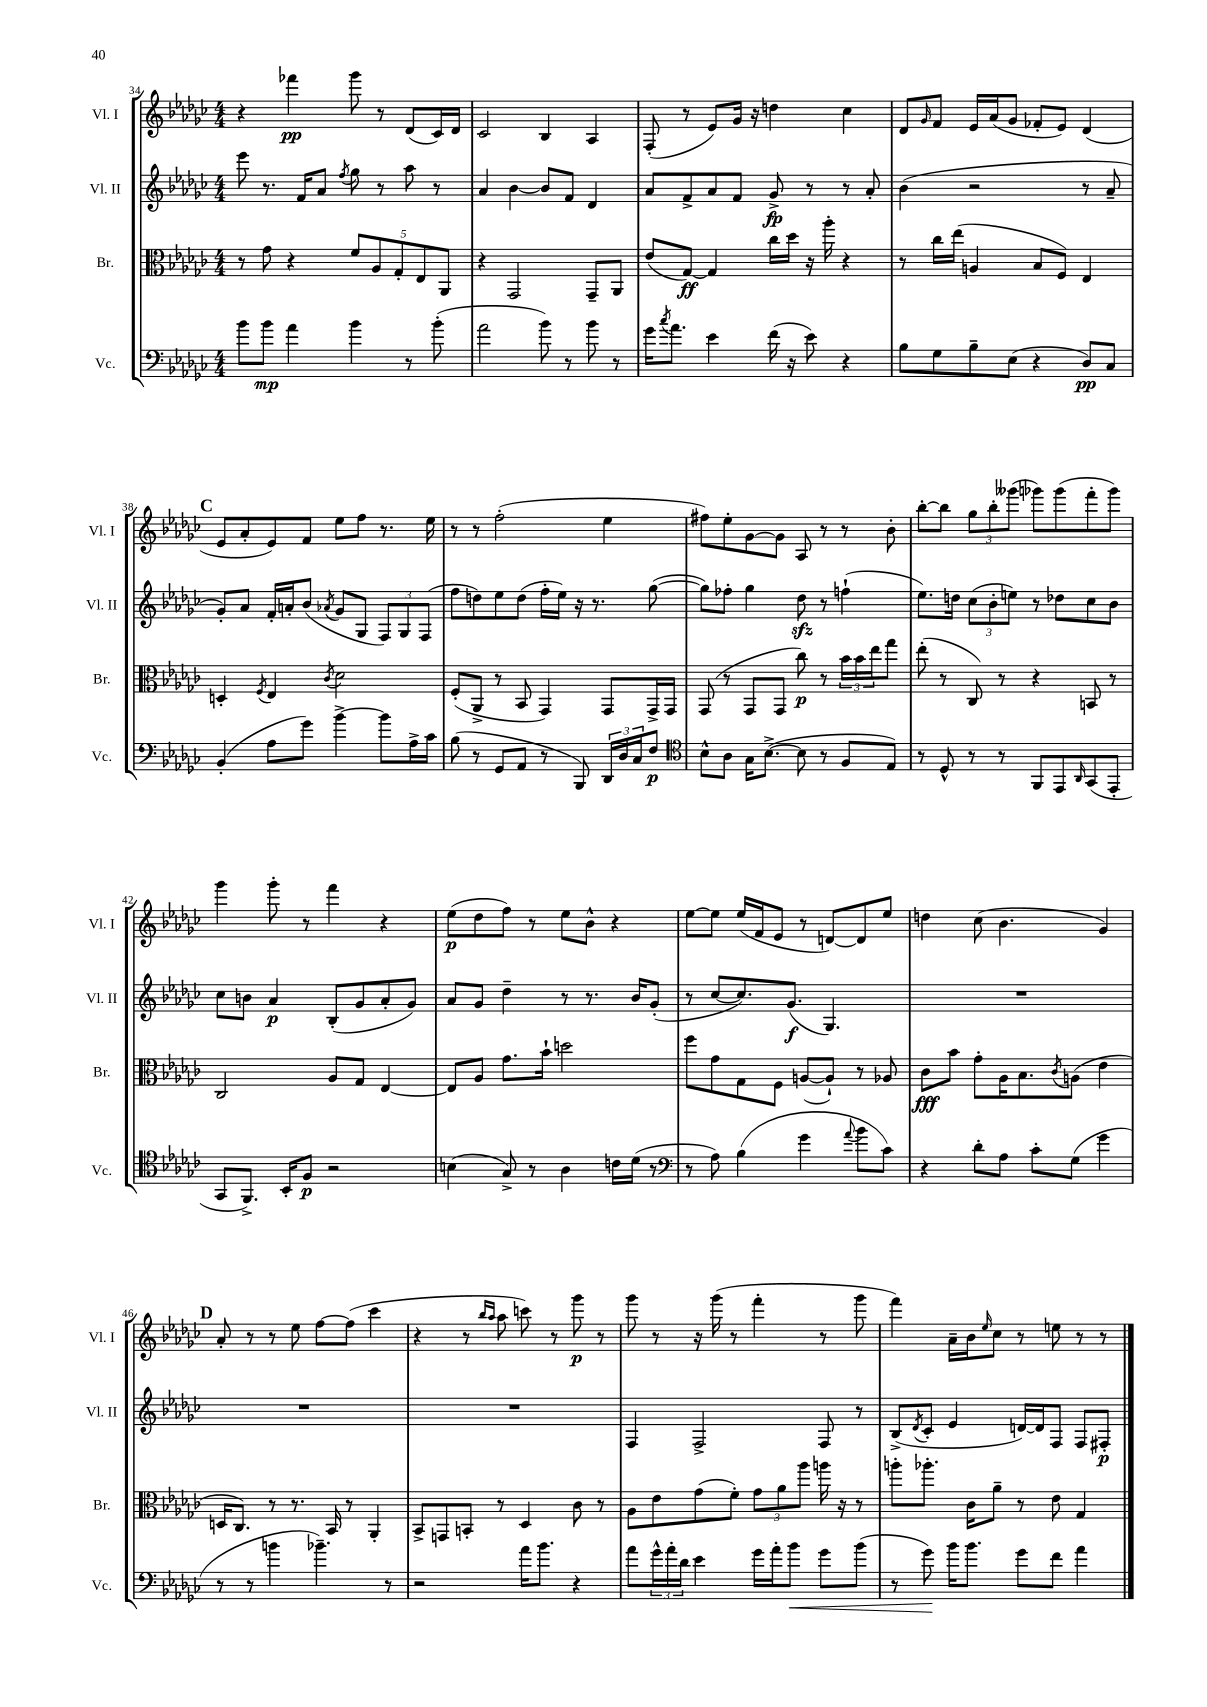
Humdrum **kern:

**kern	**dynam	**kern	**dynam	**kern	**dynam	**kern	**dynam
*part4	*part4	*part3	*part3	*part2	*part2	*part1	*part1
*staff4	*staff4	*staff3	*staff3	*staff2	*staff2	*staff1	*staff1
*I"Vc.	*	*I"Br.	*	*I"Vl. II	*	*I"Vl. I	*
*I'Vc.	*	*I'Br.	*	*I'Vl. II	*	*I'Vl. I	*
*clefF4	*	*clefC3	*	*clefG2	*	*clefG2	*
*k[b-e-a-d-g-c-]	*	*k[b-e-a-d-g-c-]	*	*k[b-e-a-d-g-c-]	*	*k[b-e-a-d-g-c-]	*
*M4/4	*	*M4/4	*	*M4/4	*	*M4/4	*
=34	=34	=34	=34	=34	=34	=34	=34
8b-\L	.	8r	.	8eee-\	.	4r	.
8b-\J	mp	8g-\	.	8.r	.	.	.
4a-\	.	4r	.	.	.	4fff-X\	pp
.	.	.	.	16f/KL	.	.	.
.	.	.	.	8a-/J	.	.	.
.	.	.	.	8qff/	.	.	.
4b-\	.	10f/L	.	8gg-\	.	8ggg-\	.
.	.	10A-/	.	.	.	.	.
.	.	.	.	8r	.	8r	.
.	.	10G-'/	.	.	.	.	.
8r	.	.	.	8aa-\	.	(8d-/L	.
.	.	10E-/	.	.	.	.	.
(8b-'\	.	.	.	8r	.	16c-/L)	.
.	.	10AA-/J	.	.	.	.	.
.	.	.	.	.	.	16d-/JJ	.
=35	=35	=35	=35	=35	=35	=35	=35
2a-\	.	4r	.	4a-/	.	2c-/	.
.	.	2GG-/	.	[4b-\	.	.	.
8b-\)	.	.	.	8b-/L]	.	4B-/	.
8r	.	.	.	8f/J	.	.	.
8b-\	.	8GG-~/L	.	4d-/	.	4A-/	.
8r	.	8AA-/J	.	.	.	.	.
=36	=36	=36	=36	=36	=36	=36	=36
16g-\KL	.	(8e-/L	.	8a-/L	.	(8F'/	.
8qcc-/	.	.	.	.	.	.	.
8.a-\J	.	.	.	.	.	.	.
.	.	[8G-/J)	ff	8f^/	.	8r	.
4e-\	.	4G-/]	.	8a-/	.	8e-/L)	.
.	.	.	.	8f/J	.	16g-/Jk	.
.	.	.	.	.	.	16r	.
(16f\	.	16cc-\LL	.	8g-^/	fp	4ddn\	.
16r	.	16dd-\JJ	.	.	.	.	.
8e-\)	.	16r	.	8r	.	.	.
.	.	16aa-'\	.	.	.	.	.
4r	.	4r	.	8r	.	4cc-\	.
.	.	.	.	8a-'/	.	.	.
=37	=37	=37	=37	=37	=37	=37	=37
8B-\L	.	8r	.	(4b-\	.	8d-/L	.
.	.	.	.	.	.	16qqg-/	.
8G-\	.	16cc-\LL	.	.	.	8f/J	.
.	.	(16ee-\JJ	.	.	.	.	.
8B-~\	.	4An/	.	2r	.	16e-/LL	.
.	.	.	.	.	.	(16a-/J	.
(8E-\J	.	.	.	.	.	8g-/J	.
4r	.	8B-/L	.	.	.	8f-X'/L	.
.	.	8F/J)	.	.	.	8e-/J)	.
8D-/L)	pp	4E-/	.	8r	.	(4d-/	.
8C-/J	.	.	.	8a-~/	.	.	.
!!LO:LB:g=z
!!LO:REH:place=s1:t=C
=38	=38	=38	=38	=38	=38	=38	=38
(4BB-'/	.	4Dn'/	.	8g-'/L)	.	8e-/L	.
.	.	.	.	8a-/J	.	8a-'/	.
.	.	8qF/	.	.	.	.	.
8A-\L	.	4E-/	.	16f'/LL	.	8e-/)	.
.	.	.	.	16an'/J	.	.	.
8g-\J)	.	.	.	(8b-/J	.	8f/J	.
.	.	8qc-/	.	8qa-X/	.	.	.
[4b-^\	.	2d-\	.	8g-/L	.	8ee-\L	.
.	.	.	.	8G-/J	.	8ff\J	.
8b-\L]	.	.	.	12F/L)	.	8.r	.
.	.	.	.	12G-/	.	.	.
16A-^\L	.	.	.	.	.	.	.
.	.	.	.	(12F/J	.	.	.
16c-\JJ	.	.	.	.	.	16ee-\	.
=39	=39	=39	=39	=39	=39	=39	=39
(8B-\	.	(8F'/L	.	8ff\L	.	8r	.
8r	.	8AA-^/J	.	8ddn\)	.	8r	.
8GG-/L	.	8r	.	8ee-\	.	(2ff'\	.
8AA-/J	.	8BB-/	.	(8dd\J	.	.	.
8r	.	4GG-/)	.	16ff'\LL	.	.	.
.	.	.	.	16ee-\JJ)	.	.	.
8BBB-/)	.	.	.	16r	.	.	.
.	.	.	.	8.r	.	.	.
24DD-/LL	.	8GG-/L	.	.	.	4ee-\	.
24D-/	.	.	.	.	.	.	.
24C-/J	.	.	.	.	.	.	.
8F/J	p	16GG-^/L	.	([8gg-\	.	.	.
.	.	16GG-/JJ	.	.	.	.	.
=40	=40	=40	=40	=40	=40	=40	=40
*clefC4	*	*	*	*	*	*	*
8B-^^\L	.	(8GG-/	.	8gg-\L])	.	8ff#X\L)	.
8A-\J	.	8r	.	8ff-X'\J	.	8ee-'\	.
16G-\KL	.	8GG-/L	.	4gg-\	.	[8g-\	.
([8.B-^\J	.	.	.	.	.	.	.
.	.	8GG-/J	.	.	.	8g-\J]	.
8B-\]	.	8cc-\)	p	8dd-zz\	.	8A-/	.
8r	.	8r	.	8r	.	8r	.
8F/L	.	24b-\LL	.	(4ffn`\	.	8r	.
.	.	24b-\	.	.	.	.	.
.	.	24ee-\J	.	.	.	.	.
8E-/J)	.	8gg-\J	.	.	.	8b-'\	.
=41	=41	=41	=41	=41	=41	=41	=41
8r	.	(8ee-'\	.	8.ee-\L)	.	[8bb-'\L	.
8D-^^/	.	8r	.	.	.	8bb-\J]	.
.	.	.	.	16ddn\Jk	.	.	.
8r	.	8C-/)	.	(12cc-\L	.	12gg-\L	.
.	.	.	.	12b-'\	.	12bb-'\	.
8r	.	8r	.	.	.	.	.
.	.	.	.	12een\J)	.	(12ggg--X\J	.
8FF/L	.	4r	.	8r	.	8ggg-X\L)	.
8EE-/	.	.	.	8dd-X\L	.	(8ggg-\	.
16qqAA-/	.	.	.	.	.	.	.
(8GG-/	.	8BBn/	.	8cc-\	.	8fff'\	.
8EE-'/J	.	8r	.	8b-\J	.	8ggg-\J)	.
!!LO:LB:g=z
=42	=42	=42	=42	=42	=42	=42	=42
8GG-/L	.	2C-/	.	8cc-\L	.	4ggg-\	.
8.FF^/J)	.	.	.	8bn\J	.	.	.
.	.	.	.	4a-/	p	8ggg-'\	.
16BB-'/KL	.	.	.	.	.	.	.
8F/J	p	.	.	.	.	8r	.
2r	.	8A-/L	.	(8B-'/L	.	4fff\	.
.	.	8G-/J	.	8g-/	.	.	.
.	.	[4E-/	.	8a-'/	.	4r	.
.	.	.	.	8g-/J)	.	.	.
=43	=43	=43	=43	=43	=43	=43	=43
(4Bn\	.	8E-/L]	.	8a-/L	.	(8ee-\L	p
.	.	8A-/J	.	8g-/J	.	8dd-\	.
8G-^/)	.	8.g-\L	.	4dd-~\	.	8ff\J)	.
8r	.	.	.	.	.	8r	.
.	.	16b-`\Jk	.	.	.	.	.
4A-\	.	2ddn\	.	8r	.	8ee-\L	.
.	.	.	.	8.r	.	8b-^^\J	.
16cn\LL	.	.	.	.	.	4r	.
(16d-\JJ	.	.	.	16b-/KL	.	.	.
8r	.	.	.	(8g-'/J	.	.	.
=44	=44	=44	=44	=44	=44	=44	=44
*clefF4	*	*	*	*	*	*	*
8r	.	8ff\L	.	8r	.	[8ee-\L	.
8A-\)	.	8g-\	.	[8cc-/L	.	8ee-\J]	.
(4B-\	.	8G-\	.	8.cc-/])	.	(16ee-/LL	.
.	.	.	.	.	.	16f/J	.
.	.	8F\J	.	.	.	8e-/J	.
.	.	.	.	(8.g-/J	f	.	.
4g-\	.	([8An/L	.	.	.	8r	.
.	.	8A`/J])	.	4.G-/)	.	[8dn/L)	.
8qqa-/	.	.	.	.	.	.	.
8b-\L	.	8r	.	.	.	8d/]	.
8c-\J)	.	8A-X/	.	.	.	8ee-/J	.
=45	=45	=45	=45	=45	=45	=45	=45
4r	.	8c-\L	fff	1r	.	4ddn\	.
.	.	8b-\J	.	.	.	.	.
8d-'\L	.	8g-'\L	.	.	.	(8cc-\	.
8A-\J	.	16A-\K	.	.	.	4.b-\	.
.	.	8.B-\	.	.	.	.	.
8c-'\L	.	.	.	.	.	.	.
.	.	8qc-/	.	.	.	.	.
(8G-\J	.	(8An\J	.	.	.	.	.
4g-\	.	4e-\	.	.	.	4g-/)	.
!!LO:LB:g=z
!!LO:REH:place=s1:t=D
=46	=46	=46	=46	=46	=46	=46	=46
8r	.	16Dn/KL	.	1r	.	8a-'/	.
.	.	8.C-/J)	.	.	.	.	.
8r	.	.	.	.	.	8r	.
4bn\	.	8r	.	.	.	8r	.
.	.	8.r	.	.	.	8ee-\	.
4.b-X~\)	.	.	.	.	.	[8ff\L	.
.	.	16BB-/	.	.	.	.	.
.	.	8r	.	.	.	(8ff\J]	.
.	.	4AA-'/	.	.	.	4ccc-\	.
8r	.	.	.	.	.	.	.
=47	=47	=47	=47	=47	=47	=47	=47
2r	.	8BB-^/L	.	1r	.	4r	.
.	.	8GGn/	.	.	.	.	.
.	.	8BBn'/J	.	.	.	8r	.
.	.	.	.	.	.	16qqbb-/LL	.
.	.	.	.	.	.	16qqaa-/JJ	.
.	.	8r	.	.	.	8aa-\	.
16a-\KL	.	4D-/	.	.	.	8cccn\)	.
8.b-\J	.	.	.	.	.	.	.
.	.	.	.	.	.	8r	.
4r	.	8c-\	.	.	.	8ggg-\	p
.	.	8r	.	.	.	8r	.
=48	=48	=48	=48	=48	=48	=48	=48
8a-\L	.	8A-\L	.	4F/	.	8ggg-\	.
24g-^^\L	.	8e-\	.	.	.	8r	.
24a-'\	.	.	.	.	.	.	.
24d-\JJ	.	.	.	.	.	.	.
4e-\	.	(8g-\	.	2F^/	.	16r	.
.	.	.	.	.	.	(16ggg-\	.
.	.	8f'\J)	.	.	.	8r	.
16g-\LL	.	12g-\L	.	.	.	4fff'\	.
16a-'\J	.	.	.	.	.	.	.
.	.	12a-\	.	.	.	.	.
!	!LO:HP:b	!	!	!	!	!	!
8b-\J	<	.	.	.	.	.	.
.	.	12aa-\J	.	.	.	.	.
8g-\L	.	16aan\	.	8F/	.	8r	.
.	.	16r	.	.	.	.	.
(8b-\J	.	8r	.	8r	.	8ggg-\	.
=49	=49	=49	=49	=49	=49	=49	=49
8r	.	8aan'\L	.	(8B-^/L	.	4fff\)	.
.	.	.	.	8qd-/	.	.	.
8g-\)	.	8.aa-X'\J	.	8c-'/J	.	.	.
16b-\KL	[	.	.	4e-/	.	16a-~\LL	.
8.b-\J	.	16c-\KL	.	.	.	16b-\J	.
.	.	.	.	.	.	16qqee-/	.
.	.	8a-~\J	.	.	.	8cc-\J	.
8g-\L	.	8r	.	[16dn/LL)	.	8r	.
.	.	.	.	16d/J]	.	.	.
8f\J	.	8e-\	.	8F/J	.	8een\	.
4a-\	.	4G-/	.	8F/L	.	8r	.
.	.	.	.	8F#X'/J	p	8r	.
==	==	==	==	==	==	==	==
*-	*-	*-	*-	*-	*-	*-	*-
